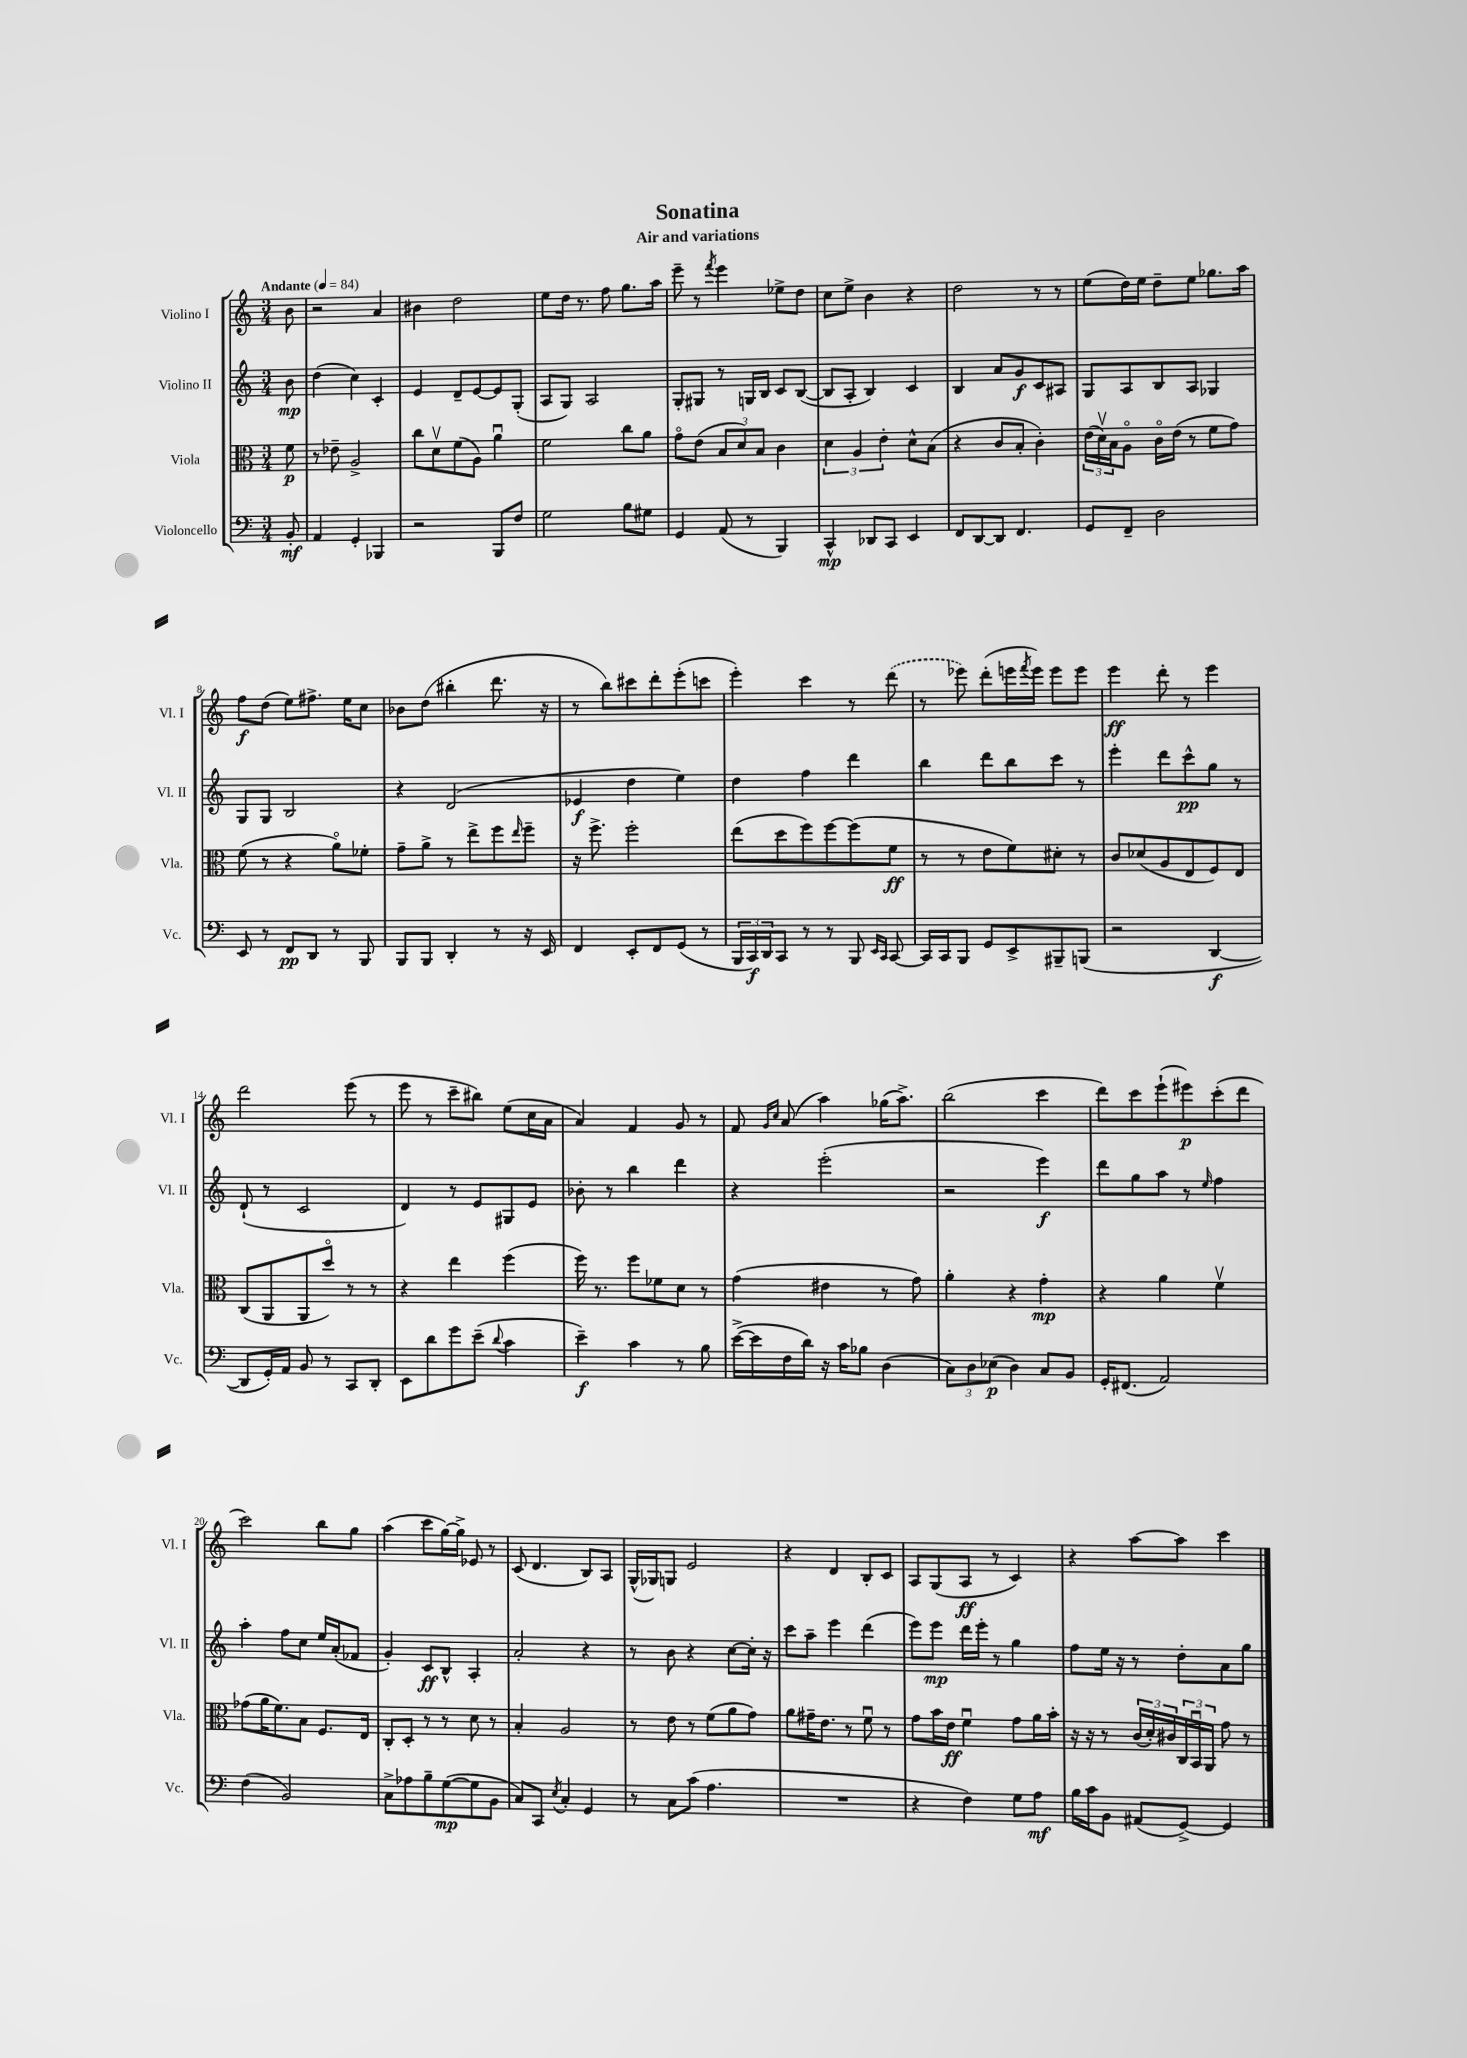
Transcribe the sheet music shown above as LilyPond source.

\header { title = "Sonatina" subtitle = "Air and variations" }
<<
\new StaffGroup <<
\new Staff = "s0" \with { instrumentName = "Violino I" shortInstrumentName = "Vl. I" } {
    \clef treble \key c \major \numericTimeSignature \time 3/4 \partial 8 \tempo "Andante" 4 = 84
    b'8 |
    r2 a'4 |
    bis'4 d''2 |
    e''8 d''16 r8. f''8 g''8. a''16 |
    e'''8-- r8 \acciaccatura { f'''8 } e'''4 ees''8-> d''8 |
    c''8 e''8-> b'4 r4 |
    d''2 r8 r8 |
    e''8( d''16) e''16 d''8-- e''8 ges''8. a''16 |
    f''8\f d''8( e''8) fis''8.-> e''16 c''8 |
    bes'8 d''8( bis''4-. d'''8. r16 |
    r8 b''8) cis'''8 d'''8-. e'''8-.( c'''8 |
    e'''4-.) c'''4 r8 \once \slurDashed d'''8( |
    r8 ees'''8) d'''8-.( e'''16 \acciaccatura { f'''8 } e'''16) e'''8 e'''8 |
    e'''4\ff d'''8-. r8 e'''4 |
    d'''2 e'''8( r8 |
    e'''8 r8 c'''8-- bis''8) e''8( c''16 a'16 |
    a'4) f'4 g'8 r8 |
    f'8 \grace { g'16 c''16 } a'8( a''4) ges''16( a''8.->) |
    b''2( c'''4 |
    d'''8) c'''8 e'''8-!( eis'''8\p) c'''8-.( d'''8 |
    c'''2) b''8 g''8 |
    a''4( c'''8 g''16~) g''16-> ees'8 r8 |
    c'8( d'4. b8) a8 |
    g16-^( ges16) g8 e'2 |
    r4 d'4 b8-. c'8 |
    a8 g8( a8\ff r8 c'4) |
    r4 a''8~ a''8 c'''4 \bar "|." |
}
\new Staff = "s1" \with { instrumentName = "Violino II" shortInstrumentName = "Vl. II" } {
    \clef treble \key c \major \numericTimeSignature \time 3/4 \partial 8
    b'8\mp |
    d''4( c''4) c'4-. |
    e'4 d'8-- e'8~ e'8 g8-.( |
    a8 g8) a2 |
    g8-. gis8 r8 g16 b16 c'8 b8~( |
    b8 a8-. b4) c'4 |
    b4 a'8 g'8\f c'8 ais8 |
    g8 a8 b8 a8 ges4 |
    g8 g8 b2 |
    r4 d'2( |
    ees'4\f d''4 e''4) |
    d''4 f''4 d'''4 |
    b''4 d'''8 b''8 c'''8 r8 |
    e'''4-. d'''8 c'''8-^\pp g''8 r8 |
    d'8-!( r8 c'2 |
    d'4) r8 e'8 gis8 e'8 |
    bes'8-. r8 b''4 d'''4 |
    r4 e'''2-.( |
    r2 e'''4\f) |
    d'''8 g''8 a''8 r8 \grace { e''16 } f''4 |
    a''4-. f''8 c''8 e''16 a'16-.( fes'8 |
    g'4-.) c'8\ff b8-^ a4-. |
    a'2-. r4 |
    r8 b'8 r4 c''8~ c''16-. r16 |
    c'''8 a''8-- e'''4 d'''4( |
    e'''8) e'''8\mp d'''16 e'''16-. r8 g''4 |
    f''8 e''16 r16 r8 d''8-. a'8 g''8 \bar "|." |
}
\new Staff = "s2" \with { instrumentName = "Viola" shortInstrumentName = "Vla." } {
    \clef alto \key c \major \numericTimeSignature \time 3/4 \partial 8
    f'8\p |
    r8 ees'8-- a2-> |
    c''8 d'8\upbow f'8( a8) a'4\downbow |
    f'2 c''8 a'8 |
    g'8\flageolet e'8( \tuplet 3/2 { b8 d'8) b8 } c'4 |
    \tuplet 3/2 { d'4 a4 e'4-. } d'8-^ b8( |
    r4 c'8 b8-. c'4-.) |
    \tuplet 3/2 { e'16( d'16\upbow) b16 } a8\flageolet c'16\flageolet e'16( r8 f'8 g'8) |
    f'8( r8 r4 a'8\flageolet) fes'8-. |
    g'8-- a'8-> r8 e''8-> f''8 \grace { e''16 } f''8-- |
    r16 f''8.-> f''2-. |
    e''8( d''8 f''8) f''8~ f''8( f'8\ff |
    r8 r8 e'8 f'8) dis'8-. r8 |
    c'8 des'8( a8 e8 f8) e8 |
    c8( a,8 a,8 d''8\flageolet) r8 r8 |
    r4 e''4 f''4( |
    f''16) r8. f''8 fes'8 d'8 r8 |
    g'4( eis'4 r8 g'8) |
    a'4-. r4 g'4-.\mp |
    r4 a'4 f'4\upbow |
    ges'8( a'16 f'8.) b8 f8. e16 |
    c8-. d8-. r8 r8 d'8 r8 |
    b4-. a2 |
    r8 e'8 r8 f'8( a'8 g'8) |
    a'8 gis'16-- e'8. r8 f'8\downbow r8 |
    g'8 b'16 e'16\ff f'4\downbow g'8 a'16 b'16-. |
    r16 r16 r8 \tuplet 3/2 { c'16( d'16-.) cis'16 } \tuplet 3/2 { c16 b,16\downbow a,16 } g'8 r8 \bar "|." |
}
\new Staff = "s3" \with { instrumentName = "Violoncello" shortInstrumentName = "Vc." } {
    \clef bass \key c \major \numericTimeSignature \time 3/4 \partial 8
    b,8-.\mf |
    a,4 g,4-. bes,,4 |
    r2 b,,8 f8 |
    g2 b8 gis8 |
    g,4 a,8( r8 b,,4) |
    c,4-^\mp des,8 c,8 e,4 |
    f,8 d,8~ d,8 f,4. |
    g,8 f,8-- d2 |
    e,8 r8 f,8\pp d,8 r8 b,,8 |
    b,,8 b,,8 d,4-. r8 r16 e,16 |
    f,4 e,8-. f,8 g,8( r8 |
    \tuplet 3/2 { b,,16 c,16\f) d,16 } c,8 r8 r8 b,,8 \grace { e,16 c,16 } c,8~ |
    c,16 c,16 b,,8 g,8 e,8-> bis,,8-- b,,8( |
    r2 d,4~\f |
    d,8 g,16-.) a,16 b,8 r8 c,8 d,8-. |
    e,8 d'8 g'8 e'8--( \appoggiatura { d'8 } c'4 |
    e'4--\f) c'4 r8 b8 |
    e'16~->( e'16 f16 d'16) r16 c'16 bes8 d4( |
    \tuplet 3/2 { c8) d8 ees8\p( } d4) c8 b,8 |
    g,16-. fis,8.( a,2) |
    f4( b,2) |
    c8-> aes8 b8-- g8~\mp( g8 b,8 |
    c8) c,8 \acciaccatura { e8 } c4-. g,4 |
    r8 c8 c'8( a4. |
    R2. |
    r4 f4) g8 a8\mf |
    b16 c'16 b,8 ais,8( g,8~->) g,4 \bar "|." |
}
>>
>>
